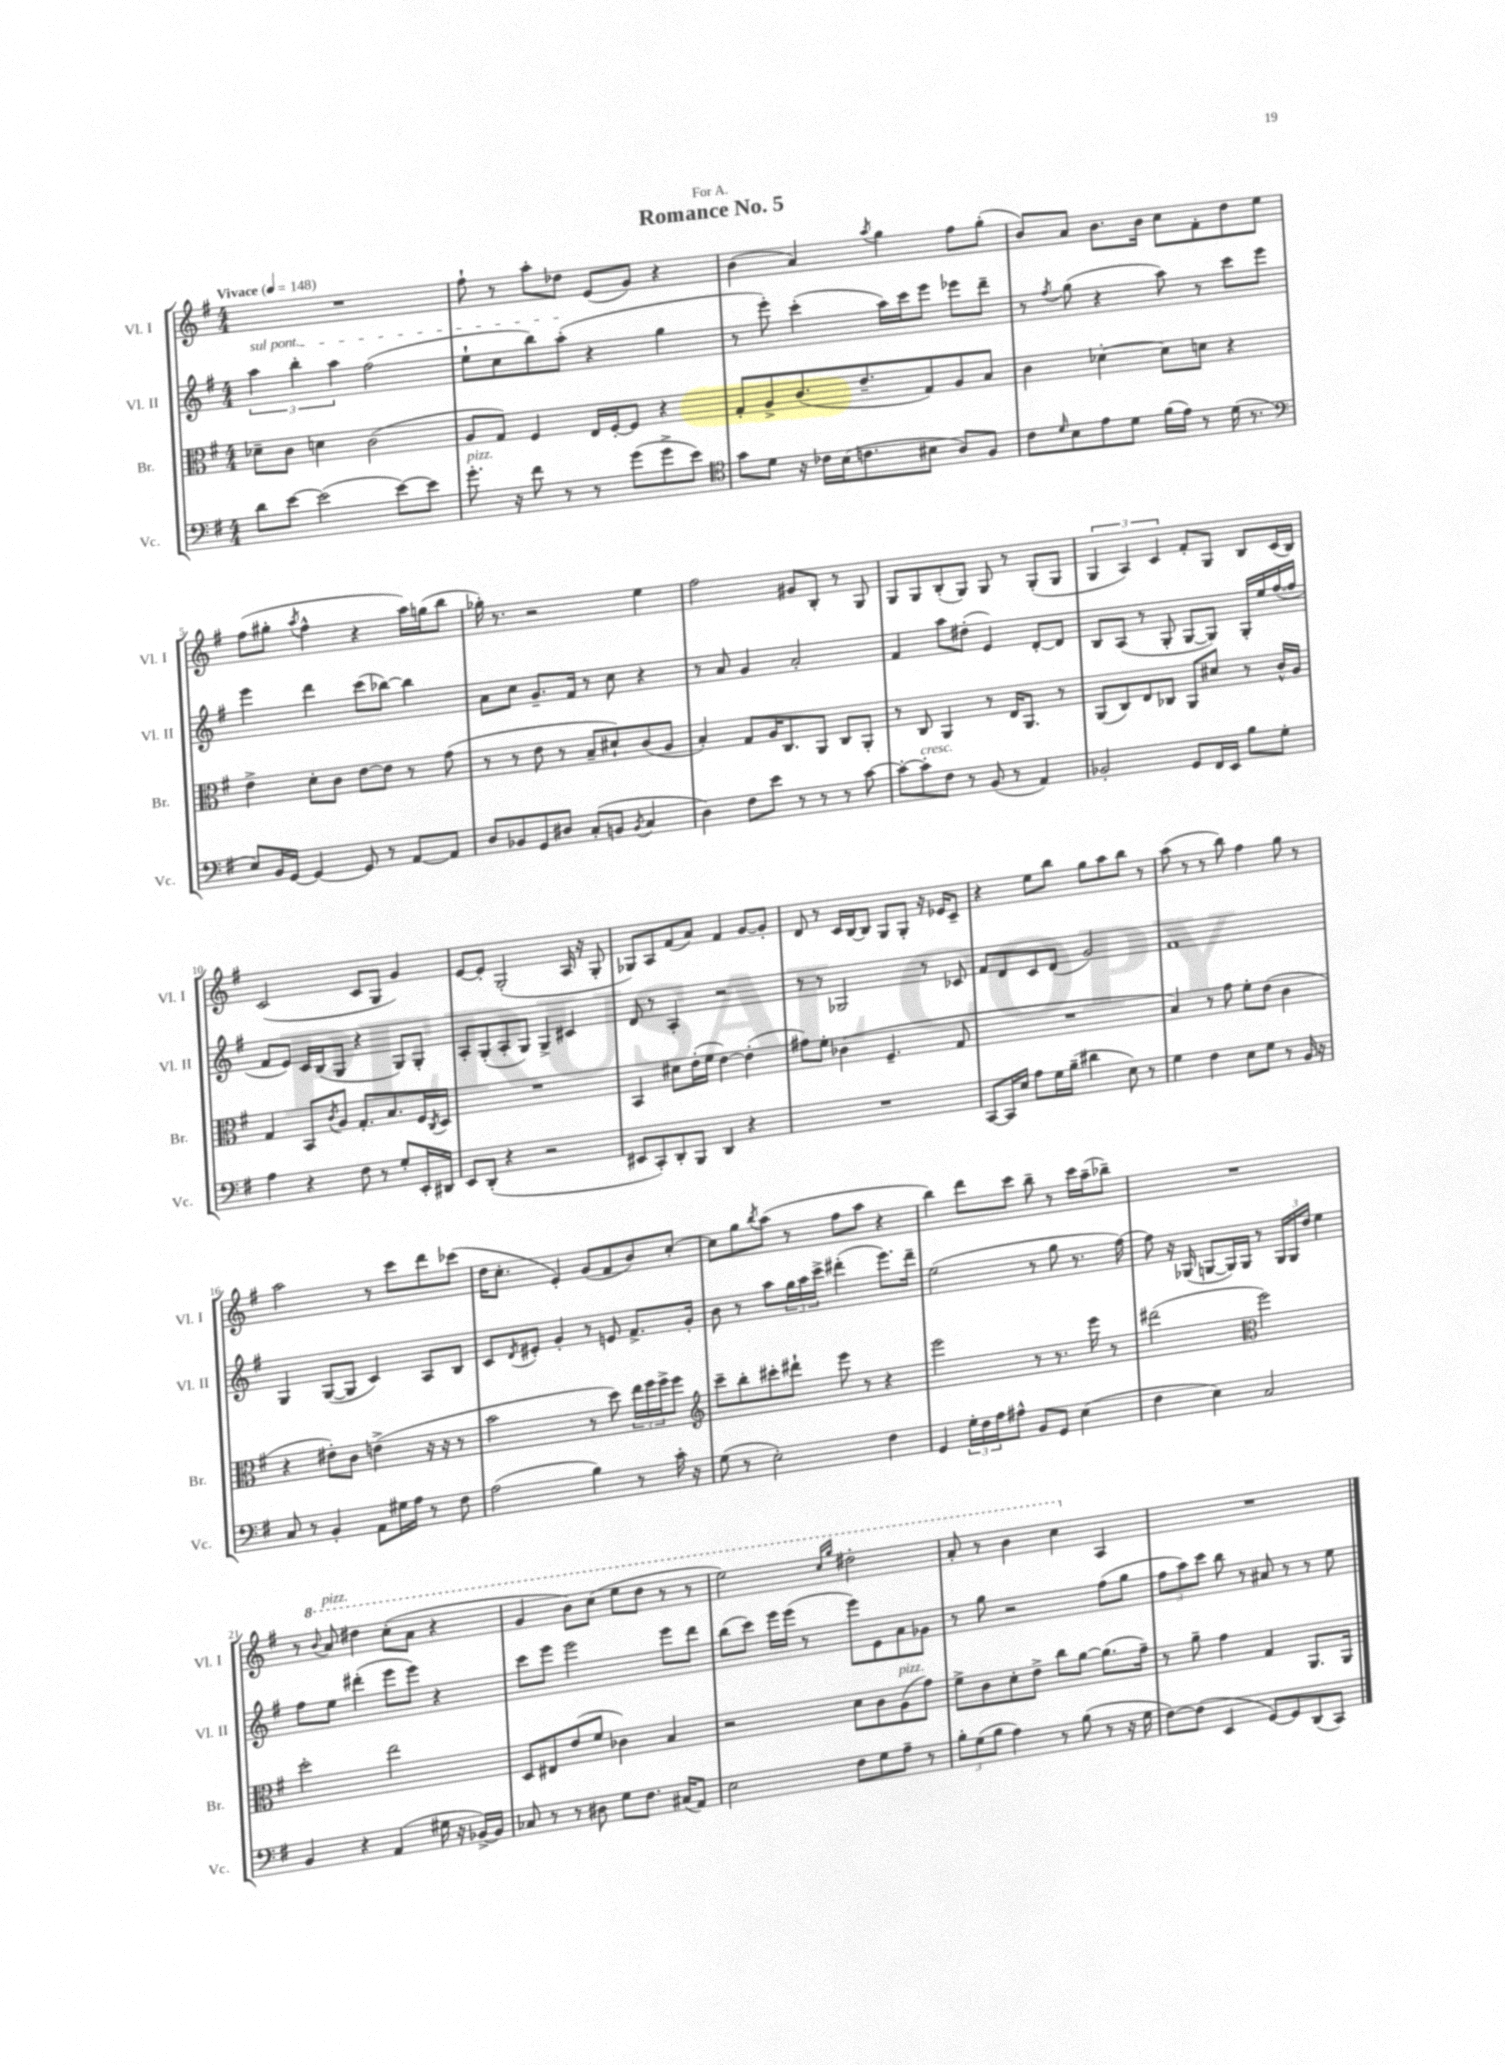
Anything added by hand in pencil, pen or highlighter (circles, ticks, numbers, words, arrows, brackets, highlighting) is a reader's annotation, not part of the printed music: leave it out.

**kern	**kern	**kern	**kern
*staff4	*staff3	*staff2	*staff1
*clefF4	*clefC3	*clefG2	*clefG2
*k[f#]	*k[f#]	*k[f#]	*k[f#]
*M4/4	*M4/4	*M4/4	*M4/4
*MM148	*MM148	*MM148	*MM148
8d\L	8d-~\L	6aa\	1r
[8e\J	8c\J	.	.
.	.	6bb'\	.
(2e\]	4d\	.	.
.	.	6aa\	.
.	(2c\	(2ff#\	.
[8e\L)	.	.	.
8e\]J	.	.	.
=	=	=	=
8.g'\	8A/L	8ee`\L	8ff#`\
.	8G/J)	8cc\	8r
16r	.	.	.
8f#\	4F#/	8bb\)	8aa'\L
8r	.	(8aa'\J	8dd-\J
8r	16E/LL	4r	(8e/L
.	[16F#'/J	.	.
(8g\L	8F#/]J	.	8g/J)
8g^\	4r	4gg\	4r
8e\J)	.	.	.
=	=	=	=
*clefC4	*	*	*
8g\L	8G'/L	8r	(4b\
8d\J	8A^/	8eee'\)	.
16r	(8.c/	(4ccc'\	4a/)
16c-\LL	.	.	.
(16B\J	.	.	.
8.c\	8.e~/	.	.
.	.	.	8qaa/
.	.	16aa\LL)	4gg\
.	.	16ccc\J	.
8B#\J	8G/)	8eee\J	.
8A/L)	8A/	8eee-\L	8ff#\L
8F#/J	8B/J	8ddd~\J	(8gg'\J
=	=	=	=
8c\L	4c\	8r	8b/L)
16qqd/	.	8qff#/	.
8B\	.	(8gg\	8a/J
8e\	[4d-'\	4r	8.b\L
8d\J	.	.	.
.	.	.	16b\Jk
(16f#\LL	8d-\]L	8aa\)	8cc\L
16e\JJ)	.	.	.
8r	8d\J	8r	8f#'\
(16d\	4r	8ccc\L	8dd\
8.r	.	.	.
.	.	8eee\J	8ee\J
=	=	=	=
*clefF4	*	*	*
8E/L)	4e^\	4eee\	(8ff#\L
16BB/L	.	.	8gg#'\J
[16GG/JJ	.	.	.
.	.	.	8qaa/
4GG/_	8d'\L	4ddd\	4ff#^^\
.	8c\J	.	.
8GG/]	[8e\L	(8ccc\L	4r
8r	8e\]J	[8bb-\J)	.
[8AA/L	8r	4bb-\]	16aa\LL)
.	.	.	(16gg\J
8AA/]J	(8g\	.	8bb\J
=	=	=	=
8D/L	8r	8a\L	16gg-'\)
.	.	.	8.r
8BB-/	8r	8cc\J	.
8GG/	8e\	8.g~/L	2r
8D#/J	8r	.	.
.	.	16f#/Jk	.
(8C'/L	8B~/L	8r	.
8BB/J	8d#`/)	8cc\	.
8qBB/	.	.	.
4C/	(8c/	4r	4ee\
.	8A/J	.	.
=	=	=	=
4D\)	4B'/)	8r	2ff#\
.	.	8a/	.
8F#\L	8G/L	4g/	.
8e\J	16A/K	.	.
.	8.C/	.	.
8r	.	2a'/	8g#/L
8r	8AA/J	.	8B'/J
8r	8C/L	.	8r
[8c\	8AA'/J	.	8G/
=	=	=	=
8c'\_L	8r	4f#/	8G/L
8c'\]	8C/	.	8G/
8F#\J	4AA/	8aa\L	(8B'/
8r	.	(8dd#'\J	8G/J)
(8BB/	8r	4e/)	8G/
8r	16E/LK	.	8r
.	8.AA/J	.	.
4AA/)	.	[8d'/L	(8G'/L
.	8r	8d/]J	8G/J
=	=	=	=
2BB-'/	(8AA/L	8B/L	6G/
.	8C/)	(8A/J	.
.	.	.	6A/)
.	8E/	8r	.
.	.	.	6c/
.	8C-/J	8G'/	.
8GG/L	8AA/L	[8G/L	8f#'/L
16FF#/L	8d#/J	8G/]J)	8G/J
16EE/JJ	.	.	.
8B\L	8r	16G'/LL	8B/L
.	.	16ee/	.
8G'\J	16c^^/LL	([16ff#/	(16c/L
.	16A/JJ	16ff#/]JJ	16B/JJ)
=	=	=	=
4A\	4G/	8f#/L	(2c/
.	.	8e/J)	.
4r	8BB/L	16c/LL	.
.	.	(16B/J	.
.	8qc/	.	.
.	8A/J	8G/J	.
8F#\	8.G'/L	4r	8c/L
8r	.	.	8G/J
.	8.B/	.	.
8G'/L	.	8G/L)	4g/)
16EE'/L	16F#/L	8G'/J	.
.	8qC/	.	.
16DD#/JJ	16D/JJ	.	.
=	=	=	=
8EE/L	1r	8A'/L	[8e/L
(8DD'/J	.	(8G'/	8e'/]J
4r	.	8A'/	(2G'/
.	.	8G/J)	.
2r	.	4G^/	.
.	.	4c#/	16A/
.	.	.	16r
.	.	.	8G'/
=	=	=	=
8EE#/L	4BB/	8d/	8G-/L)
8CC'/)	.	8r	8A/
8DD'/	8d#\L	4A'/	(8f#/
8BBB/J	(16e'\L	.	8a/J)
.	16f#\JJ	.	.
4DD/	[4e\)	2r	4f#/
4r	(4e'\]	.	[8g/L
.	.	.	8g'/]J
=	=	=	=
1r	8g#\L)	8r	8d/
.	8f#'\J	8r	8r
.	(4c-\	2G-/	16c/LL
.	.	.	[16B/J
.	.	.	8B/]J
.	4.F#~/	.	8G/L
.	.	.	8G'/J
.	.	8r	16r
.	.	.	16e-/LK
.	8G/	8c-/	8c~/J
=	=	=	=
[8CC/L	1r	8f#/L	4r
16CC/]L	.	8d/	.
16E/JJ	.	.	.
8A\L	.	8c/	8ee\L
16G\L	.	(8d/J	8bb\J
(16B~\JJ	.	.	.
4d#\	.	2g/)	8gg\L
.	.	.	8aa\
8E\)	.	.	8bb\J
8r	.	.	8r
=	=	=	=
4G\	4B/)	1f#	(8aa\
.	.	.	8r
4F#\	8r	.	8r
.	8g\	.	8bb\)
8E\L	8f#'\L	.	4ff#\
8G\J	(8e\J	.	.
8r	4c\	.	8gg\
16BB/	.	.	8r
16r	.	.	.
=	=	=	=
8C/	4r	4G/	2aa\
8r	.	.	.
4BB'/	8e#'\L)	([8G/L	.
.	8c\J	8G/]J	.
8AA\L	(4e^\	4c/)	8r
16G#\L	.	.	8ccc\L
16A\JJ	.	.	.
8r	16r	8A/L	8ddd\
.	16r	.	.
8F#\	8r	8B/J	(8ccc-\J
=	=	=	=
(2A\	2b\	8c/L	16dd\LK
.	.	.	8.cc'\J
.	.	8qd/	.
.	.	8e#'/J	.
.	.	4g'/	4e'/)
4B\)	8r	8r	(8g/L
.	8dd\)	8e/	8f#/
8r	24ee\LL	8.f#^/L	8b/)
.	24ff#\	.	.
.	24ff#^\J	.	.
16c'\	8ff#\J	.	[8cc'/J
16r	.	16g'/Jk	.
=	=	=	=
*	*clefG2	*	*
(8G\	8ccc~\L	8b\	8cc\]L
8r	8bb'\	8r	8gg\
.	.	.	8qbb/
2E'\)	8ccc#'\	8aa\L	(8aa\J
.	8ddd#`\J	24gg\L	8r
.	.	24aa\	.
.	.	24ccc^\JJ	.
.	8eee\	(4ddd#'\	8ff#\L
.	8r	.	8aa\J
4F#\	4r	8.eee\L)	4r
.	.	16ddd#~\Jk	.
=	=	=	=
4GG/	2eee\	(2ee\	4bb\)
24G'\LL	.	.	8ddd\L
24F#\	.	.	.
24A\J	.	.	.
8A#^^\J	.	.	8ccc\J
8BB/L	8r	8r	8bb~\
8GG/J	8.r	8gg\	8r
(4E\	.	8.r	16ccc\LL
.	16eee\	.	(16aa~\J
.	8r	.	8bb-~\J)
.	.	[16ff#\)	.
=	=	=	=
4F#\	(2ddd#\	8ff#\]	1r
.	.	16r	.
.	.	(16G-/	.
4E\)	.	[8G/L	.
.	.	16G/]L)	.
.	.	16G/JJ	.
*	*clefC3	*	*
2C/	2ff#\)	8r	.
.	.	24G/LL	.
.	.	24G/	.
.	.	24dd/JJ	.
.	.	4ee\	.
=	=	=	=
4BB/	2dd'\	8ff#\L	8r
.	.	.	8qqbb/
.	.	8ee\J	8aa/
4r	.	(4ddd#'\	4ddd#\
(4AA/	2ee\	8eee\L	(8ccc'\L
.	.	8eee\J)	8aa\J
16G#\	.	4r	4r
16r	.	.	.
[16BB-^/LL)	.	.	.
16BB-/]JJ	.	.	.
=	=	=	=
8C-/	8D/L	8ccc\L	4gg/
8r	8E#/	8eee\J	.
8r	(8e/	2eee\	8bb\L)
8D#\	8f#/J	.	(8ccc\J
8G\L	4c-\)	.	8eee\L
8.F#\J	.	.	8ddd\J
.	4B/	8eee\L	8r
(16C#/LK	.	.	.
8AA/J)	.	8ddd\J	8r
=	=	=	=
2E\	2r	(8bb\L	2eee\)
.	.	8ccc\J)	.
.	.	16eee\LL	.
.	.	(16eee\JJ	.
.	.	8r	.
.	.	.	16qqccc/LL
.	.	.	16qqggg/JJ
8F#\L	8d\L	8eee\L)	2ddd#'\
8G\	8c\	8e\	.
8A~\J	(8A\	8a\	.
8r	8g\J)	8g-\J	.
=	=	=	=
12B'\L	8f#^\L	8r	8aa'/
(12G\	.	.	.
.	8c\	8gg\	8r
12B\J	.	.	.
4A\)	8d'\	2r	4bb\
.	8e^\J	.	.
8r	8cc\L	.	4ccc\
(8B\	[8a\J	.	.
8r	(8.a\]L	(8ff#\L	4A/
16r	.	8gg\J	.
16G\	16g~\Jk)	.	.
=	=	=	=
[8F#\L)	8r	12ff#\L	1r
.	.	12aa\)	.
(8F#\]J	8a~\	.	.
.	.	12ccc\J	.
4EE/	4g\	8bb\	.
.	.	8r	.
[8GG/L)	4G/	8a#/	.
8GG/]	.	8r	.
(8DD/	8.AA/L	8r	.
8CC/J)	.	8ee\	.
.	16AA/Jk	.	.
==	==	==	==
*-	*-	*-	*-
